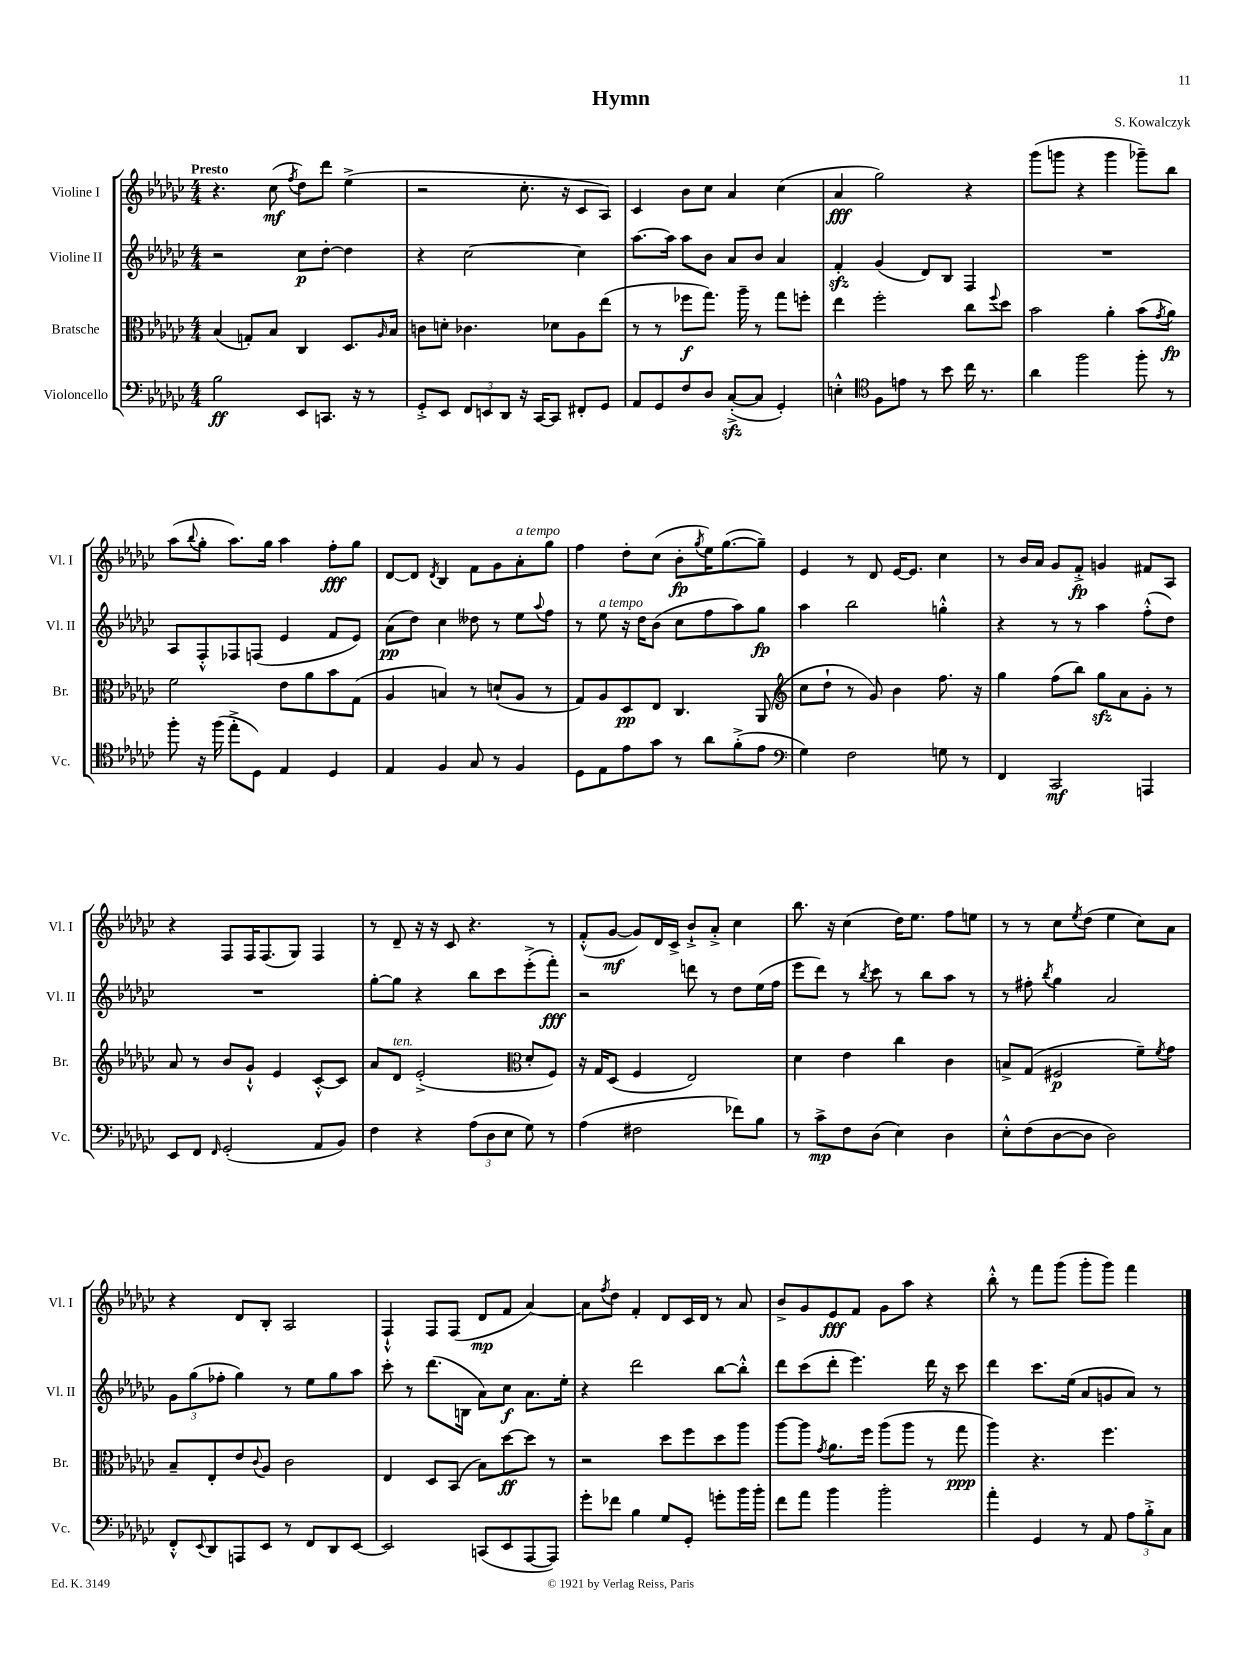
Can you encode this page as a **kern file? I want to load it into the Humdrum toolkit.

**kern	**kern	**kern	**kern
*staff4	*staff3	*staff2	*staff1
*clefF4	*clefC3	*clefG2	*clefG2
*k[b-e-a-d-g-c-]	*k[b-e-a-d-g-c-]	*k[b-e-a-d-g-c-]	*k[b-e-a-d-g-c-]
*M4/4	*M4/4	*M4/4	*M4/4
2B-\	(4B-/	2r	4.r
.	8G'/L)	.	.
.	8B-/J	.	(8cc-\
.	.	.	8qff/
8EE-/L	4C-/	8cc-\L	8dd-\L)
8.CC/J	.	[8dd-'\J	8ddd-\J
.	8.D-/L	4dd-\]	(4ee-^\
16r	.	.	.
8r	.	.	.
.	16qqA-/	.	.
.	16B-/Jk	.	.
=	=	=	=
8GG-'^/L	8c\L	4r	2r
8EE-/J	8d'\J	.	.
12FF/L	4.c-\	[2cc-\	.
12EE/	.	.	.
12DD-/J	.	.	.
16r	.	.	8.cc-'\
[16CC-/LK	.	.	.
8CC-/]J	8d-\L	.	.
.	.	.	16r
8FF#'/L	8A-\	4cc-\]	8c-/L
8GG-/J	(8ee-\J	.	8A-/J)
=	=	=	=
8AA-/L	8r	[8.aa-\L	4c-/
8GG-/	8r	.	.
.	.	16aa-\]Jk	.
8F/	8ff-\L	8aa-\L	8b-\L
8D-/J	8.gg-\J)	8b-\J	8cc-\J
([8C-'^/L	.	8a-/L	4a-/
.	16aa-~\	.	.
8C-/]J	8r	8b-/J	.
4GG-'/)	8gg-\L	4a-/	(4cc-\
.	8ff'\J	.	.
=	=	=	=
4E'^^\	4ee-\	4f'/	4a-/
*clefC4	*	*	*
8F\L	2ff'\	(4g-/	2gg-\)
8e\J	.	.	.
8r	.	8d-/L)	.
8b-\	.	8B-/J	.
16cc-\	8cc-\L	4F/	4r
8.r	.	.	.
.	8qqff/	.	.
.	8dd-\J	.	.
=	=	=	=
4a-\	2b-\	1r	(8ggg-\L
.	.	.	8ggg\J
2ff\	.	.	4r
.	4a-'\	.	4ggg\
8ff'\	(8b-\L	.	8ggg-~\L)
.	8qg-/	.	.
8r	8a-\J)	.	8bb-\J
=	=	=	=
8ff'\	2f\	8A-/L	(8aa-\L
.	.	.	8qqbb-/
16r	.	8F'^^/	8gg-'\J
(16ff\	.	.	.
8ee-'^\L	.	8F-/	8.aa-\L)
8D-\J)	.	(8F/J	.
.	.	.	16gg-\Jk
4E-/	8e-\L	4e-/	4aa-\
.	8a-\	.	.
4D-/	8b-\	8f/L	8ff'\L
.	(8G-\J	8e-/J)	8gg-\J
=	=	=	=
4E-/	4A-/	(8a-\L	[8d-/L
.	.	8dd-\J)	8d-/]J
.	.	.	8qd-/
4F/	4B/)	4cc-\	4B-/
8G-/	8r	8dd--\	8f\L
8r	(8d`/L	8r	8g-\
4F/	8A-/J	8ee-\L	8a-'\
.	.	8qqaa-/	.
.	8r	8ff\J	8gg-\J
=	=	=	=
8D-\L	8G-/L)	8r	4ff\
8E-\	8A-/	8ee-\	.
8e-\	8D-/	16r	8dd-'\L
.	.	16dd-\LK	.
8g-\J	8E-/J	(8b-\J	(8cc-\J
8r	4.C-/	8cc-\L	8b-'\L
.	.	.	8qgg-/
8a-\L	.	8ff\	16ee-\K)
.	.	.	([8.gg-\
(8f'^\	.	8aa-\)	.
8e-\J	(8AA-/	8gg-\J	8gg-~\]J)
=	=	=	=
*clefF4	*clefG2	*	*
4G-\)	8cc-\L	4aa-\	4e-/
.	8dd-`\J	.	.
2F\	8r	2bb-\	8r
.	8g-/)	.	8d-/
.	4b-\	.	[16e-/LK
.	.	.	8.e-/]J
8G\	8.ff\	4gg'^^\	4cc-\
8r	.	.	.
.	16r	.	.
=	=	=	=
4FF/	4gg-\	4r	8r
.	.	.	16b-/LL
.	.	.	16a-/JJ
2CC-/	(8ff\L	8r	8g-/L
.	8bb-\J)	8r	8f'^/J
.	8gg-\L	4aa-\	4g/
.	8a-\	.	.
4AAA/	8g-'\J	(8ff'^^\L	8f#/L
.	8r	8dd-\J)	8A-/J
=	=	=	=
8EE-/L	8a-/	1r	4r
8FF/J	8r	.	.
16qqFF/	.	.	.
(2GG-'/	8b-/L	.	8F/L
.	8g-`^^/J	.	16F/K
.	.	.	(8.F/
.	4e-/	.	.
.	.	.	8G-/J)
8AA-/L	[8c-'^^/L	.	4F/
8BB-/J)	8c-/]J	.	.
=	=	=	=
4F\	8a-/L	[8gg-'\L	8r
.	8d-/J	8gg-\]J	8d-~/
4r	(2e-'^/	4r	16r
.	.	.	16r
.	.	.	8c-/
(12A-\L	.	8bb-\L	4.r
12D-\	.	.	.
.	.	8ccc-\	.
12E-\J	.	.	.
*	*clefC3	*	*
8G-\)	8d-'/L	(8eee-'^\	.
8r	8F/J)	8fff'\J)	8r
=	=	=	=
(4A-\	16r	2r	(8f'^^/L
.	16G-/LK	.	.
.	(8D-/J	.	[8g-/J
2F#\	4F/	.	8g-/]L)
.	.	.	16d-/L
.	.	.	16c-^/JJ
.	2E-/)	8ddd\	8b-`^/L
.	.	8r	8a-'^/J
8f-\L)	.	8dd-\L	4cc-\
8B-\J	.	(16ee-\L	.
.	.	16ff\JJ	.
=	=	=	=
8r	4d-\	8eee-\L	8.bb-\
8c-^\L	.	8ddd-\J)	.
.	.	.	16r
8F\	4e-\	8r	(4cc-\
.	.	8qbb-/	.
(8D-\J	.	8ccc-\	.
4E-\)	4cc-\	8r	16dd-\LK)
.	.	.	8.ee-\J
.	.	8bb-\L	.
4D-\	4c-\	8aa-\J	8ff\L
.	.	8r	8ee\J
=	=	=	=
8E-'^^\L	8B^/L	8r	8r
(8F\	(8G-/J	8ff#'\	8r
.	.	8qbb-/	.
[8D-\	2F#/	4gg-\	8cc-\L
.	.	.	8qee-/
8D-\]J	.	.	(8dd-\J
2D-\)	.	2a-/	4ee-\
.	8f~\L)	.	8cc-\L)
.	8qf/	.	.
.	8g-\J	.	8a-\J
=	=	=	=
8FF'^^/L	8B-~/L	12g-\L	4r
.	.	(12gg-\	.
8qqEE-/	.	.	.
8DD-/	8E-'/	.	.
.	.	12ff-'\J	.
8AAA/	8e-/	4gg-\)	8d-/L
.	8qqc-/	.	.
8EE-/J	8A-/J	.	8B-'/J
8r	2c-\	8r	2A-/
8FF/L	.	8ee-\L	.
8DD-/	.	8gg-\	.
[8EE-/J	.	8aa-\J	.
=	=	=	=
2EE-/]	4E-/	8ccc-'\	4F`^^/
.	.	8r	.
.	8D-/L	(8.ddd-\L	8F/L
.	(8BB-/J	.	(8F/J
.	.	16B\Jk	.
(8CC/L	8B-\L)	8a-\L)	8d-/L
8EE-/	[8dd-\	8cc-\J	8f/J
[8AAA-/	8dd-\]J	8.a-\L	[4a-/)
8AAA-/]J)	8r	.	.
.	.	16ee-'\Jk	.
=	=	=	=
8g-'\L	2r	4r	8a-\]L
.	.	.	8qff/
8f-\J	.	.	8dd-\J
4B-\	.	2ddd-\	4f'/
8G-/L	8dd-\L	.	8d-/L
8GG-'/J	8ff\	.	16c-/L
.	.	.	16d-/JJ
8g'\L	8dd-\	[8bb-\L	8r
16b-\L	8aa-\J	8bb-'^^\]J	8a-/
16b-'\JJ	.	.	.
=	=	=	=
8f\L	[8aa-\L	8ddd-\L	8b-^/L
8a-\J	8aa-\]J	(8ccc-\	8g-/
.	8qg-/	.	.
4b-\	8.a-\L	8ddd-'\J	8e-/
.	.	4.eee-\)	8f/J
.	16ff\Jk	.	.
2b-'\	(8aa-\L	.	8g-\L
.	8aa-\J	.	8aa-\J
.	8r	16ddd-\	4r
.	.	16r	.
.	8gg-\	8ccc-\	.
=	=	=	=
4a-'\	4aa-\)	4ddd-\	8bb-'^^\
.	.	.	8r
4GG-/	4.r	8.ccc-\L	8fff\L
.	.	.	(8ggg-\J
.	.	(16ee-\Jk	.
8r	.	8a-/L	8ggg-'\L
8AA-/	4.ff\	8g/	8ggg-\J)
12A-\L	.	8a-/J)	4fff\
12B-'^\	.	.	.
.	.	8r	.
12C-\J	.	.	.
==	==	==	==
*-	*-	*-	*-
